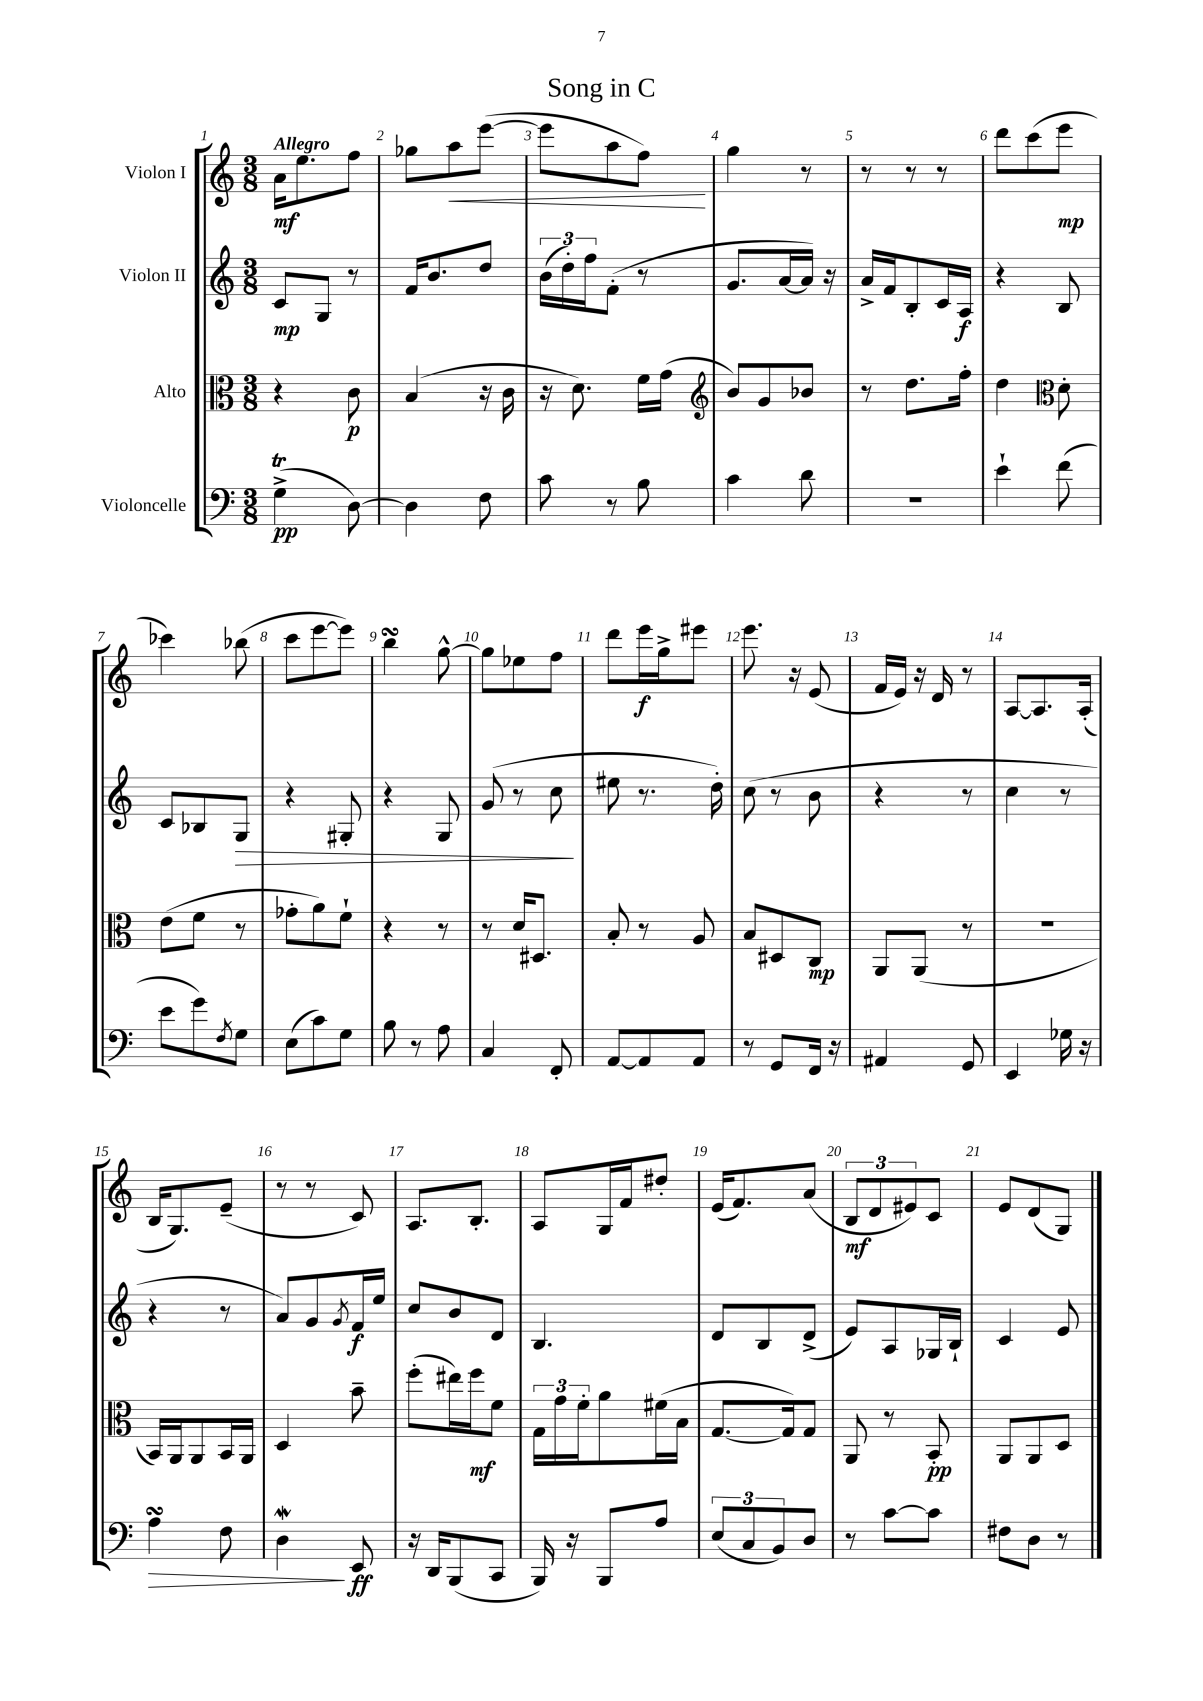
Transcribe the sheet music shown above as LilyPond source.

\header { title = "Song in C" }
<<
\new StaffGroup <<
\new Staff = "s0" \with { instrumentName = "Violon I" } {
    \clef treble \key c \major \numericTimeSignature \time 3/8 \tempo "Allegro"
    a'16\mf e''8. f''8 |
    ges''8 a''8\< e'''8~( |
    e'''8 a''8 f''8\!) |
    g''4 r8 |
    r8 r8 r8 |
    d'''8 c'''8( e'''8\mp |
    ces'''4) bes''8( |
    c'''8 e'''8~ e'''8) |
    b''4\turn g''8~-^ |
    g''8 ees''8 f''8 |
    d'''8 e'''16\f g''16-> eis'''8 |
    e'''8. r16 e'8( |
    f'16 e'16) r16 d'16 r8 |
    a8~ a8. a16-.( |
    b16 g8.) e'8--( |
    r8 r8 c'8) |
    a8. b8.-. |
    a8 g16 f'16 dis''8-. |
    e'16( f'8.) a'8( |
    \tuplet 3/2 { b8\mf d'8 eis'8) } c'8 |
    e'8 d'8( g8) \bar "|." |
}
\new Staff = "s1" \with { instrumentName = "Violon II" } {
    \clef treble \key c \major \numericTimeSignature \time 3/8
    c'8\mp g8 r8 |
    f'16 b'8. d''8 |
    \tuplet 3/2 { b'16( d''16-.) f''16 } f'8-.( r8 |
    g'8. a'16~ a'16) r16 |
    a'16-> f'16 b8-. c'16 a16\f |
    r4 b8 |
    c'8 bes8 g8\> |
    r4 gis8-. |
    r4 g8 |
    g'8( r8 c''8\! |
    eis''8 r8. d''16-.) |
    c''8( r8 b'8 |
    r4 r8 |
    c''4 r8 |
    r4 r8 |
    a'8) g'8 \acciaccatura { g'8 } f'16\f e''16 |
    c''8 b'8 d'8 |
    b4. |
    d'8 b8 d'8->( |
    e'8) a8 ges16 b16-! |
    c'4 e'8 \bar "|." |
}
\new Staff = "s2" \with { instrumentName = "Alto" } {
    \clef alto \key c \major \numericTimeSignature \time 3/8
    r4 c'8\p |
    b4( r16 c'16 |
    r16 d'8.) f'16 g'16( |
    \clef treble b'8) g'8 bes'8 |
    r8 d''8. f''16-. |
    d''4 \clef alto d'8-. |
    e'8( f'8 r8 |
    ges'8-. a'8) f'8-! |
    r4 r8 |
    r8 d'16 dis8. |
    b8-. r8 a8 |
    b8 dis8 c8\mp |
    a,8 a,8( r8 |
    R4. |
    b,16) a,16 a,8 b,16 a,16 |
    d4 b'8-- |
    f''8-.( eis''16) f''16\mf f'8 |
    \tuplet 3/2 { g16 g'16 f'16-. } a'8 fis'16( b16 |
    g8.~ g16) g8 |
    a,8 r8 b,8-.\pp |
    a,8 a,8 d8 \bar "|." |
}
\new Staff = "s3" \with { instrumentName = "Violoncelle" } {
    \clef bass \key c \major \numericTimeSignature \time 3/8
    g4->\trill\pp( d8~) |
    d4 f8 |
    c'8 r8 b8 |
    c'4 d'8 |
    R4. |
    e'4-! f'8( |
    e'8 g'8) \acciaccatura { f8 } g8 |
    e8( c'8) g8 |
    b8 r8 a8 |
    c4 f,8-. |
    a,8~ a,8 a,8 |
    r8 g,8 f,16 r16 |
    ais,4 g,8 |
    e,4 ges16 r16 |
    a4\turn\> f8 |
    d4\mordent\! e,8\ff |
    r16 d,16 b,,8( c,8 |
    b,,16) r16 b,,8 a8 |
    \tuplet 3/2 { e8( c8 b,8) } d8 |
    r8 c'8~ c'8 |
    fis8 d8 r8 \bar "|." |
}
>>
>>
\layout { \context { \Score \override BarNumber.break-visibility = ##(#f #t #t) barNumberVisibility = #all-bar-numbers-visible } }
